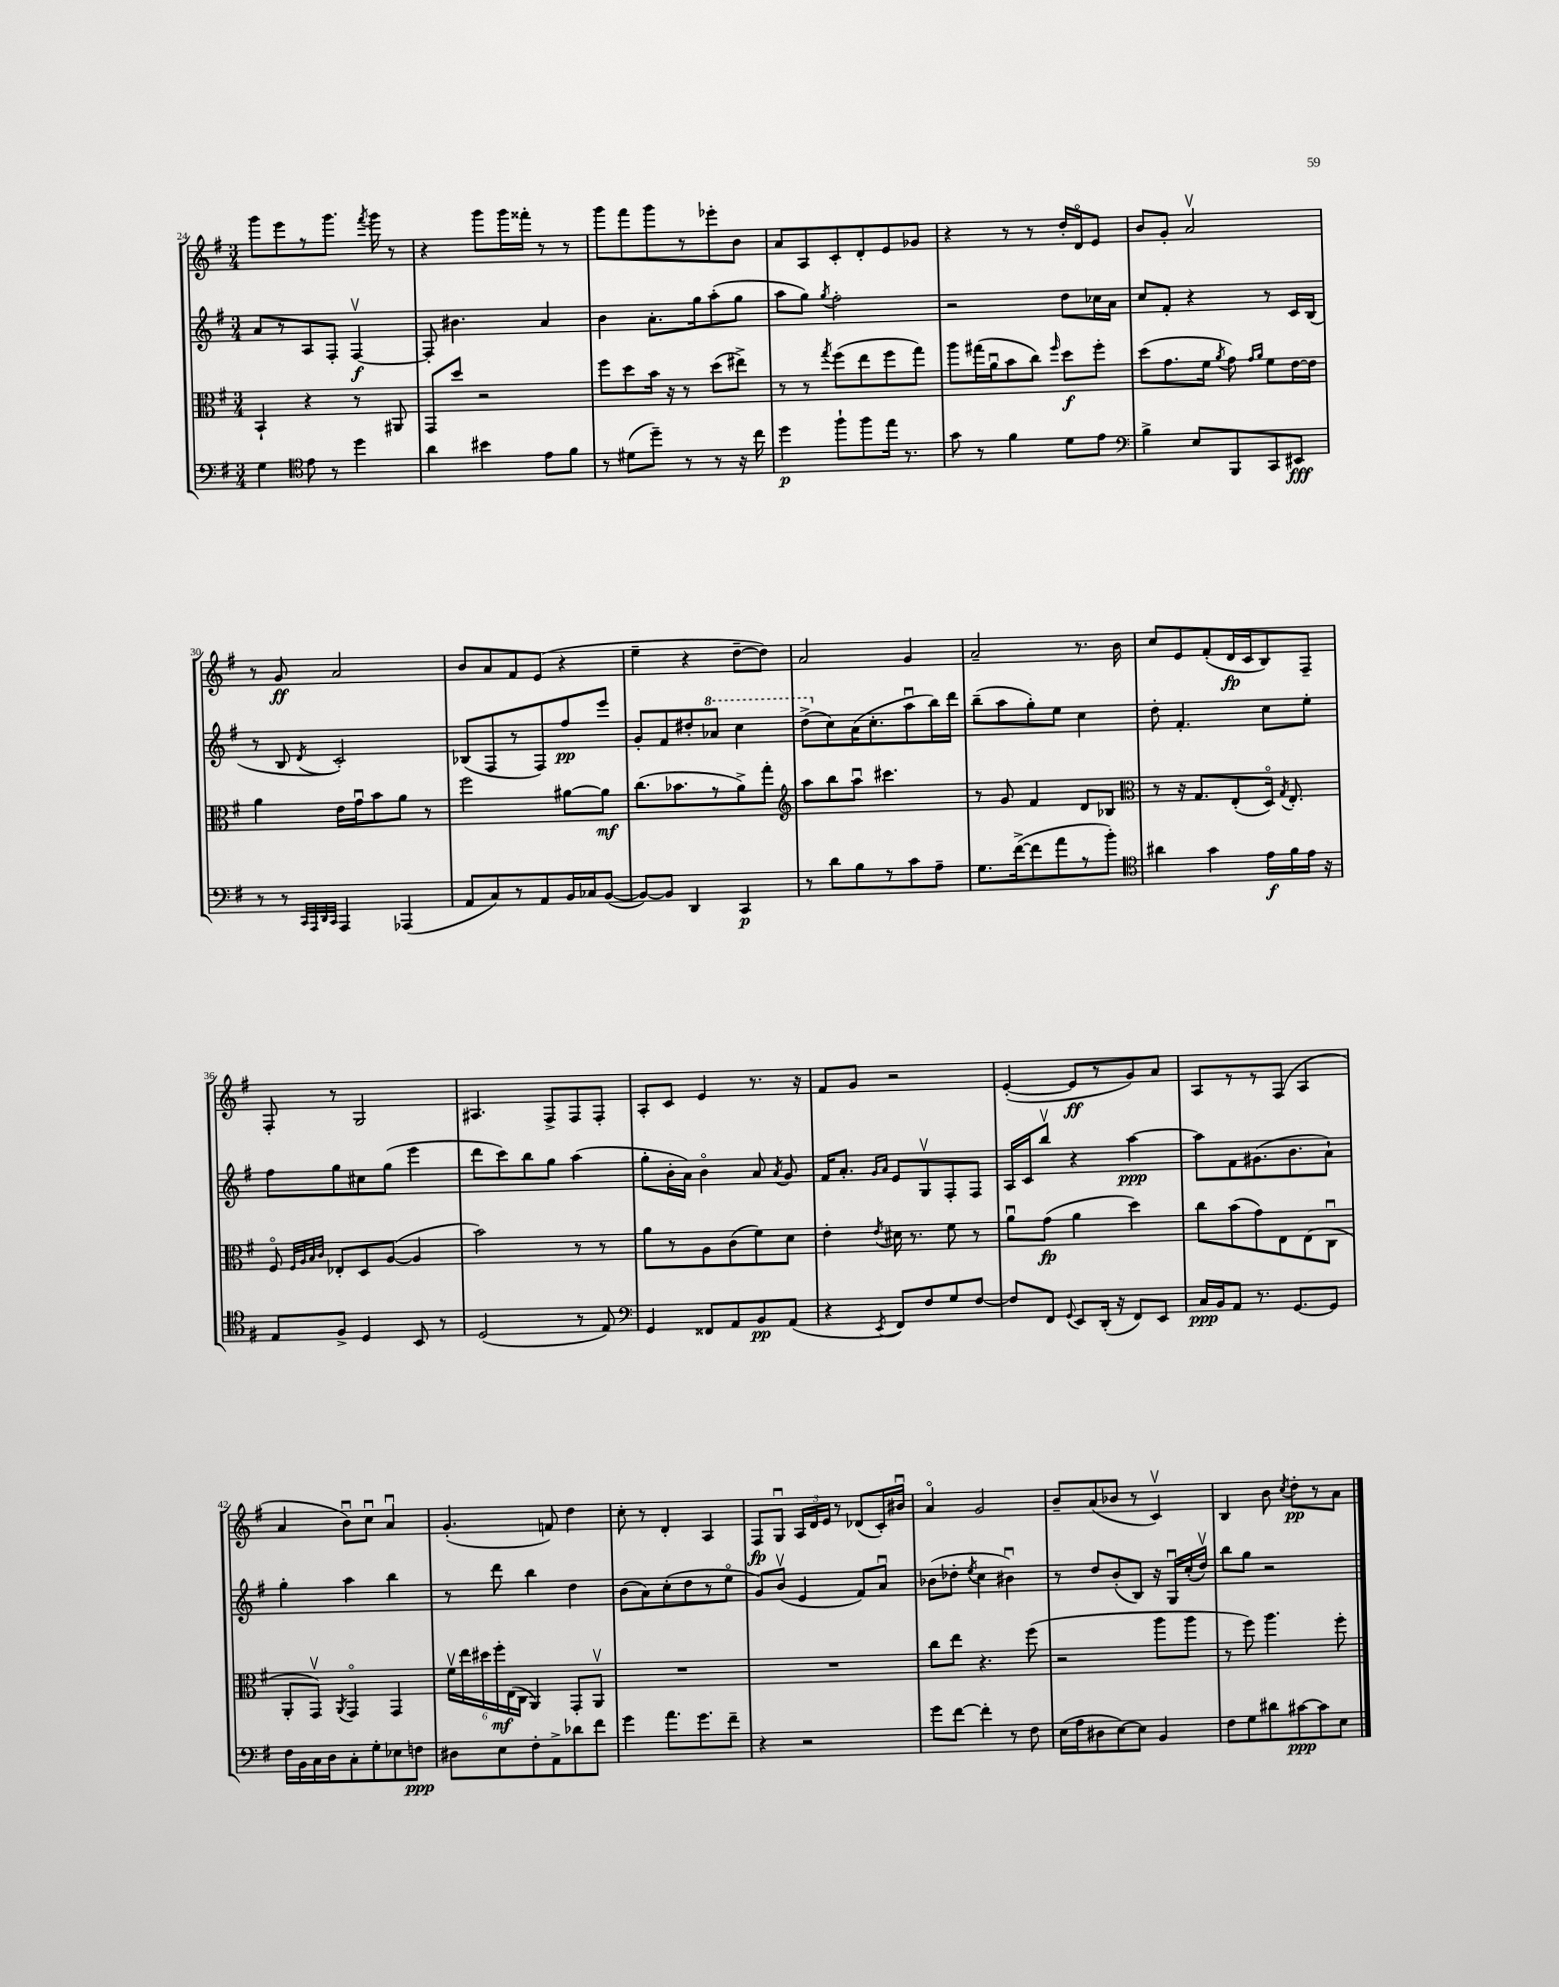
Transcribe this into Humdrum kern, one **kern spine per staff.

**kern	**dynam	**kern	**dynam	**kern	**dynam	**kern	**dynam
*part4	*part4	*part3	*part3	*part2	*part2	*part1	*part1
*staff4	*staff4	*staff3	*staff3	*staff2	*staff2	*staff1	*staff1
*clefF4	*	*clefC3	*	*clefG2	*	*clefG2	*
*k[f#]	*	*k[f#]	*	*k[f#]	*	*k[f#]	*
*M3/4	*	*M3/4	*	*M3/4	*	*M3/4	*
=24	=24	=24	=24	=24	=24	=24	=24
4G\	.	4BB`/	.	8a/L	.	8ggg\L	.
.	.	.	.	8r	.	8eee\	.
*clefC4	*	*	*	*	*	*	*
8e\	.	4r	.	8A/	.	8r	.
8r	.	.	.	8F#'/J	.	8.ggg\J	.
4dd\	.	8r	.	[4F#v/	f	.	.
.	.	.	.	.	.	8qfff#/	.
.	.	.	.	.	.	16ggg\	.
.	.	8AA#X/	.	.	.	8r	.
=25	=25	=25	=25	=25	=25	=25	=25
4a\	.	8GG/L	.	8F#'/]	.	4r	.
.	.	8dd/J	.	4.b#X\	.	.	.
4b#X\	.	2r	.	.	.	8ggg\L	.
.	.	.	.	.	.	16ggg\L	.
.	.	.	.	.	.	16fff##X'\JJ	.
8e\L	.	.	.	4a/	.	8r	.
8f#\J	.	.	.	.	.	8r	.
=26	=26	=26	=26	=26	=26	=26	=26
8r	.	8ff#\L	.	4b\	.	8ggg\L	.
(8d#X\L	.	8dd\	.	.	.	8fff#\	.
8dd~\J)	.	16b\Jk	.	8.a'\L	.	8ggg\	.
.	.	16r	.	.	.	.	.
8r	.	8r	.	.	.	8r	.
.	.	.	.	16gg\k	.	.	.
8r	.	(8dd\L	.	(8aa'\	.	8eee-X'\	.
16r	.	8ee#X^\J)	.	8gg\J	.	8b\J	.
16cc\	.	.	.	.	.	.	.
=27	=27	=27	=27	=27	=27	=27	=27
4dd\	p	8r	.	8aa\L	.	8a/L	.
.	.	8r	.	8gg\J)	.	8A/	.
.	.	8qgg/	.	8qgg/	.	.	.
8ff#`\L	.	(8ff#\L	.	2ff#'\	.	8c'/	.
8ff#\	.	8ee\	.	.	.	8d'/	.
16ee\Jk	.	8ff#\	.	.	.	8e/	.
8.r	.	.	.	.	.	.	.
.	.	8gg\J)	.	.	.	8g-X/J	.
=28	=28	=28	=28	=28	=28	=28	=28
8g\	.	8aa\L	.	2r	.	4r	.
8r	.	(16gg#X\L	.	.	.	.	.
.	.	16au\J	.	.	.	.	.
4f#\	.	8b\	.	.	.	8r	.
.	.	8cc\J)	.	.	.	8r	.
.	.	16qqff#/	.	.	.	.	.
8d\L	.	8dd\L	f	8dd\L	.	16dd'/LL	.
.	.	.	.	.	.	16d/J	.
8e\J	.	8ff#'\J	.	16cc-X\L	.	8e/J	.
.	.	.	.	16a\JJ	.	.	.
=29	=29	=29	=29	=29	=29	=29	=29
*clefF4	*	*	*	*	*	*	*
4B^\	.	(8dd\L	.	8cc/L	.	8b/L	.
.	.	8.g\	.	8f#'/J	.	8g'/J	.
8E/L	.	.	.	4r	.	2av/	.
.	.	16f#\Jk	.	.	.	.	.
.	.	8qa/	.	.	.	.	.
8BBB/	.	8g\)	.	.	.	.	.
.	.	16qqg/LL	.	.	.	.	.
.	.	16qqa/JJ	.	.	.	.	.
8CC/	.	8f#\L	.	8r	.	.	.
8EE#X/J	fff	[16e\L	.	16c/LL	.	.	.
.	.	16e\JJ]	.	(16B/JJ	.	.	.
!!LO:LB:g=z
=30	=30	=30	=30	=30	=30	=30	=30
8r	.	4a\	.	8r	.	8r	.
8r	.	.	.	8B/	.	8g/	ff
32qqCC/LLL	.	.	.	.	.	.	.
32qqAAA/	.	.	.	.	.	.	.
32qqDD/	.	.	.	.	.	.	.
32qqCC/JJJ	.	.	.	8qd/	.	.	.
4AAA/	.	16e\LL	.	2c'/)	.	2a/	.
.	.	16gu\J	.	.	.	.	.
.	.	8b\	.	.	.	.	.
(4AAA-X/	.	8a\J	.	.	.	.	.
.	.	8r	.	.	.	.	.
=31	=31	=31	=31	=31	=31	=31	=31
8AA/L	.	2ff#\	.	(8B-X/L	.	8b/L	.
8C/)	.	.	.	8F#/	.	8a/	.
8r	.	.	.	8r	.	8f#/	.
8AA/	.	.	.	8F#/)	.	(8e/J	.
16BB/L	.	[8a#X\L	.	8ff#/	pp	4r	.
16C-X/J	.	.	.	.	.	.	.
([8BB/J	.	8a#\J]	mf	8eee/J	.	.	.
=32	=32	=32	=32	=32	=32	=32	=32
8BB/L_)	.	(8.cc\L	.	8g'/L	.	4ee~\	.
8BB/J]	.	.	.	8f#/	.	.	.
.	.	8.b-X\	.	.	.	.	.
4DD/	.	.	.	8dd#X'/	.	4r	.
*	*	*	*	*8va	*	*	*
.	.	8r	.	8aa-X/J	.	.	.
4CC/	p	8a^\)	.	4ccc\	.	[8dd~\L	.
.	.	8gg'\J	.	.	.	8dd\J])	.
=33	=33	=33	=33	=33	=33	=33	=33
*	*	*clefG2	*	*	*	*	*
8r	.	8aa\L	.	(8ddd^\L	.	2a/	.
*	*	*	*	*X8va	*	*	*
8d\L	.	8bb\	.	8cc\)	.	.	.
8B\	.	8aau\J	.	(16a\K	.	.	.
.	.	.	.	8.cc'\	.	.	.
8r	.	4.ccc#X\	.	.	.	.	.
8c\	.	.	.	8aau\	.	4g/	.
8A~\J	.	.	.	16bb\L)	.	.	.
.	.	.	.	16ddd\JJ	.	.	.
=34	=34	=34	=34	=34	=34	=34	=34
8.G\L	.	8r	.	(8bb~\L	.	2a~/	.
.	.	8g/	.	8aa\	.	.	.
([16f#^\k	.	.	.	.	.	.	.
8f#\]	.	4f#/	.	8gg'\)	.	.	.
8a\	.	.	.	8ee\J	.	.	.
8r	.	8d/L	.	4cc\	.	8.r	.
8b'\J)	.	8B-X/J	.	.	.	.	.
.	.	.	.	.	.	16b\	.
=35	=35	=35	=35	=35	=35	=35	=35
*clefC4	*	*clefC3	*	*	*	*	*
4a#X\	.	8r	.	8dd'\	.	8cc/L	.
.	.	16r	.	4.f#'/	.	8e/	.
.	.	8.G/L	.	.	.	.	.
4g\	.	.	.	.	.	(8f#'/	.
.	.	(8E'/	.	.	.	16d/L	fp
.	.	.	.	.	.	16c/J	.
16e\LL	f	16D/Jk)	.	8cc\L	.	8B/)	.
.	.	8qG/	.	.	.	.	.
16f#\	.	8.E'/	.	.	.	.	.
16e\JJ	.	.	.	8ee'\J	.	8F#~/J	.
16r	.	.	.	.	.	.	.
!!LO:LB:g=z
=36	=36	=36	=36	=36	=36	=36	=36
8E/L	.	8F#/	.	8ff#\L	.	8F#'/	.
.	.	32qqF#/LLL	.	.	.	.	.
.	.	32qqA/	.	.	.	.	.
.	.	32qqB/	.	.	.	.	.
.	.	32qqc/JJJ	.	.	.	.	.
8F#^/J	.	8E-X'/L	.	8gg\	.	8r	.
4D/	.	8D/	.	8cc#X\	.	2G/	.
.	.	([8A/J	.	(8gg\J	.	.	.
8BB/	.	4A/]	.	4eee\	.	.	.
8r	.	.	.	.	.	.	.
=37	=37	=37	=37	=37	=37	=37	=37
(2D/	.	2b\)	.	8ddd\L	.	4.A#X/	.
.	.	.	.	8ccc\)	.	.	.
.	.	.	.	8bb\	.	.	.
.	.	.	.	8gg\J	.	8F#^/L	.
8r	.	8r	.	(4aa\	.	8F#/	.
8E/)	.	8r	.	.	.	8F#'/J	.
=38	=38	=38	=38	=38	=38	=38	=38
*clefF4	*	*	*	*	*	*	*
4GG/	.	8a\L	.	8gg'\L	.	8A'/L	.
.	.	8r	.	16b'\L	.	8c/J	.
.	.	.	.	16a\JJ)	.	.	.
8FF##X/L	.	8A\	.	4b\	.	4e/	.
8AA/	.	(8c\	.	.	.	.	.
8BB/	pp	8f#\)	.	8a/	.	8.r	.
.	.	.	.	8qa/	.	.	.
(8AA/J	.	8d\J	.	8g/	.	.	.
.	.	.	.	.	.	16r	.
=39	=39	=39	=39	=39	=39	=39	=39
4r	.	4e'\	.	16f#/KL	.	8f#/L	.
.	.	.	.	8.a'/J	.	.	.
.	.	.	.	.	.	8g/J	.
.	.	.	.	16qqg/LL	.	.	.
8qEE/	.	8qe/	.	16qqa/JJ	.	.	.
8FF#/L)	.	16d#X\	.	8e/L	.	2r	.
.	.	8.r	.	.	.	.	.
8F#/	.	.	.	8Gv/	.	.	.
8G/	.	8f#\	.	8F#'/	.	.	.
[8F#/J	.	8r	.	8F#/J	.	.	.
=40	=40	=40	=40	=40	=40	=40	=40
8F#/L]	.	8au\L	.	16A/LL	.	([4e'/	.
.	.	.	.	16c/J	.	.	.
8FF#/J	.	(8g\J	fp	8bbv/J	.	.	.
8qqGG/	.	.	.	.	.	.	.
8EE/L	.	4a\	.	4r	.	8e/L]	ff
(16DD'/Jk	.	.	.	.	.	8r	.
16r	.	.	.	.	.	.	.
8FF#/L)	.	4dd\)	.	[4aa\	ppp	8g/)	.
8EE/J	.	.	.	.	.	8a/J	.
=41	=41	=41	=41	=41	=41	=41	=41
16C/LL	ppp	8cc\L	.	8aa\L]	.	8A/L	.
16BB/J	.	.	.	.	.	.	.
8AA/J	.	(8b\	.	8f#\	.	8r	.
8.r	.	8g\)	.	(8.g#X\	.	8r	.
.	.	8E\	.	.	.	(8F#/J	.
[8.GG/L	.	.	.	8.b\	.	.	.
.	.	(8E\	.	.	.	4A/	.
8GG/J]	.	8Cu\J	.	8a`\J)	.	.	.
!!LO:LB:g=z
=42	=42	=42	=42	=42	=42	=42	=42
16F#\LL	.	8AA'/L	.	4gg'\	.	4a/	.
16BB\	.	.	.	.	.	.	.
16C\	.	8GGv/J)	.	.	.	.	.
16D\J	.	.	.	.	.	.	.
.	.	8qAA/	.	.	.	.	.
8C'\	.	4GG/	.	4aa\	.	8bu\L)	.
8G'\	.	.	.	.	.	8ccu\J	.
8E-X\	.	4GG/	.	4bb\	.	4au/	.
8Fn\J	ppp	.	.	.	.	.	.
=43	=43	=43	=43	=43	=43	=43	=43
8D#X\L	.	24f#v\LL	.	8r	.	(4.g'/	.
.	.	24ee\	.	.	.	.	.
.	.	24dd#X\	.	.	.	.	.
8E\	.	24ff#'\	mf	8ddd\	.	.	.
.	.	(24E\	.	.	.	.	.
.	.	24C\JJ	.	.	.	.	.
8F#'\	.	4AA/)	.	4bb\	.	.	.
8AA^\	.	.	.	.	.	8fn/)	.
8d-X\	.	8GG'/L	.	4dd\	.	4dd\	.
8f#\J	.	8AAv/J	.	.	.	.	.
=44	=44	=44	=44	=44	=44	=44	=44
4g\	.	2.r	.	(8b\L	.	8cc'\	.
.	.	.	.	8a\)	.	8r	.
8.a\L	.	.	.	(8cc'\	.	4d'/	.
.	.	.	.	8dd\	.	.	.
8.g\	.	.	.	.	.	.	.
.	.	.	.	8r	.	4A/	.
8f#~\J	.	.	.	8ee\J	.	.	.
=45	=45	=45	=45	=45	=45	=45	=45
4r	.	2.r	.	8g/L)	.	8F#/L	fp
.	.	.	.	(8bv/J	.	8Gu/J	.
2r	.	.	.	4e/	.	24A/LL	.
.	.	.	.	.	.	24d/	.
.	.	.	.	.	.	24e/JJ	.
.	.	.	.	.	.	8r	.
.	.	.	.	8f#/L)	.	(8d-X/L	.
.	.	.	.	8au/J	.	16c'/L)	.
.	.	.	.	.	.	16b#Xu/JJ	.
=46	=46	=46	=46	=46	=46	=46	=46
8g\L	.	8cc\L	.	(8b-X\L	.	4a/	.
[8f#\J	.	8ee\J	.	8dd-X'\J	.	.	.
.	.	.	.	8qee/	.	.	.
4f#'\]	.	4.r	.	4cc\	.	2g/	.
8r	.	.	.	4b#Xu\)	.	.	.
8F#\	.	(8ff#\	.	.	.	.	.
=47	=47	=47	=47	=47	=47	=47	=47
(16E\LL	.	2r	.	8r	.	8b~/L	.
16A\J	.	.	.	.	.	.	.
8D#X\	.	.	.	8dd/L	.	(8a/	.
[8E\)	.	.	.	(8b'/	.	8b-X/J	.
8E\J]	.	.	.	8B/J)	.	8r	.
4BB/	.	8aa\L	.	16r	.	4cv/)	.
.	.	.	.	16Gu/LL	.	.	.
.	.	8aa\J	.	(16cc'/	.	.	.
.	.	.	.	16ddv/JJ)	.	.	.
=48	=48	=48	=48	=48	=48	=48	=48
8F#\L	.	8r	.	8bb\L	.	4B/	.
8G\	.	8ff#\)	.	8gg\J	.	.	.
8d#X\	.	4.aa\	.	2r	.	8b\	.
.	.	.	.	.	.	8qcc/	.
[8c#X\	ppp	.	.	.	.	8dd'\L	pp
8c#\]	.	.	.	.	.	8r	.
8E\J	.	8ff#'\	.	.	.	8a\J	.
==	==	==	==	==	==	==	==
*-	*-	*-	*-	*-	*-	*-	*-
